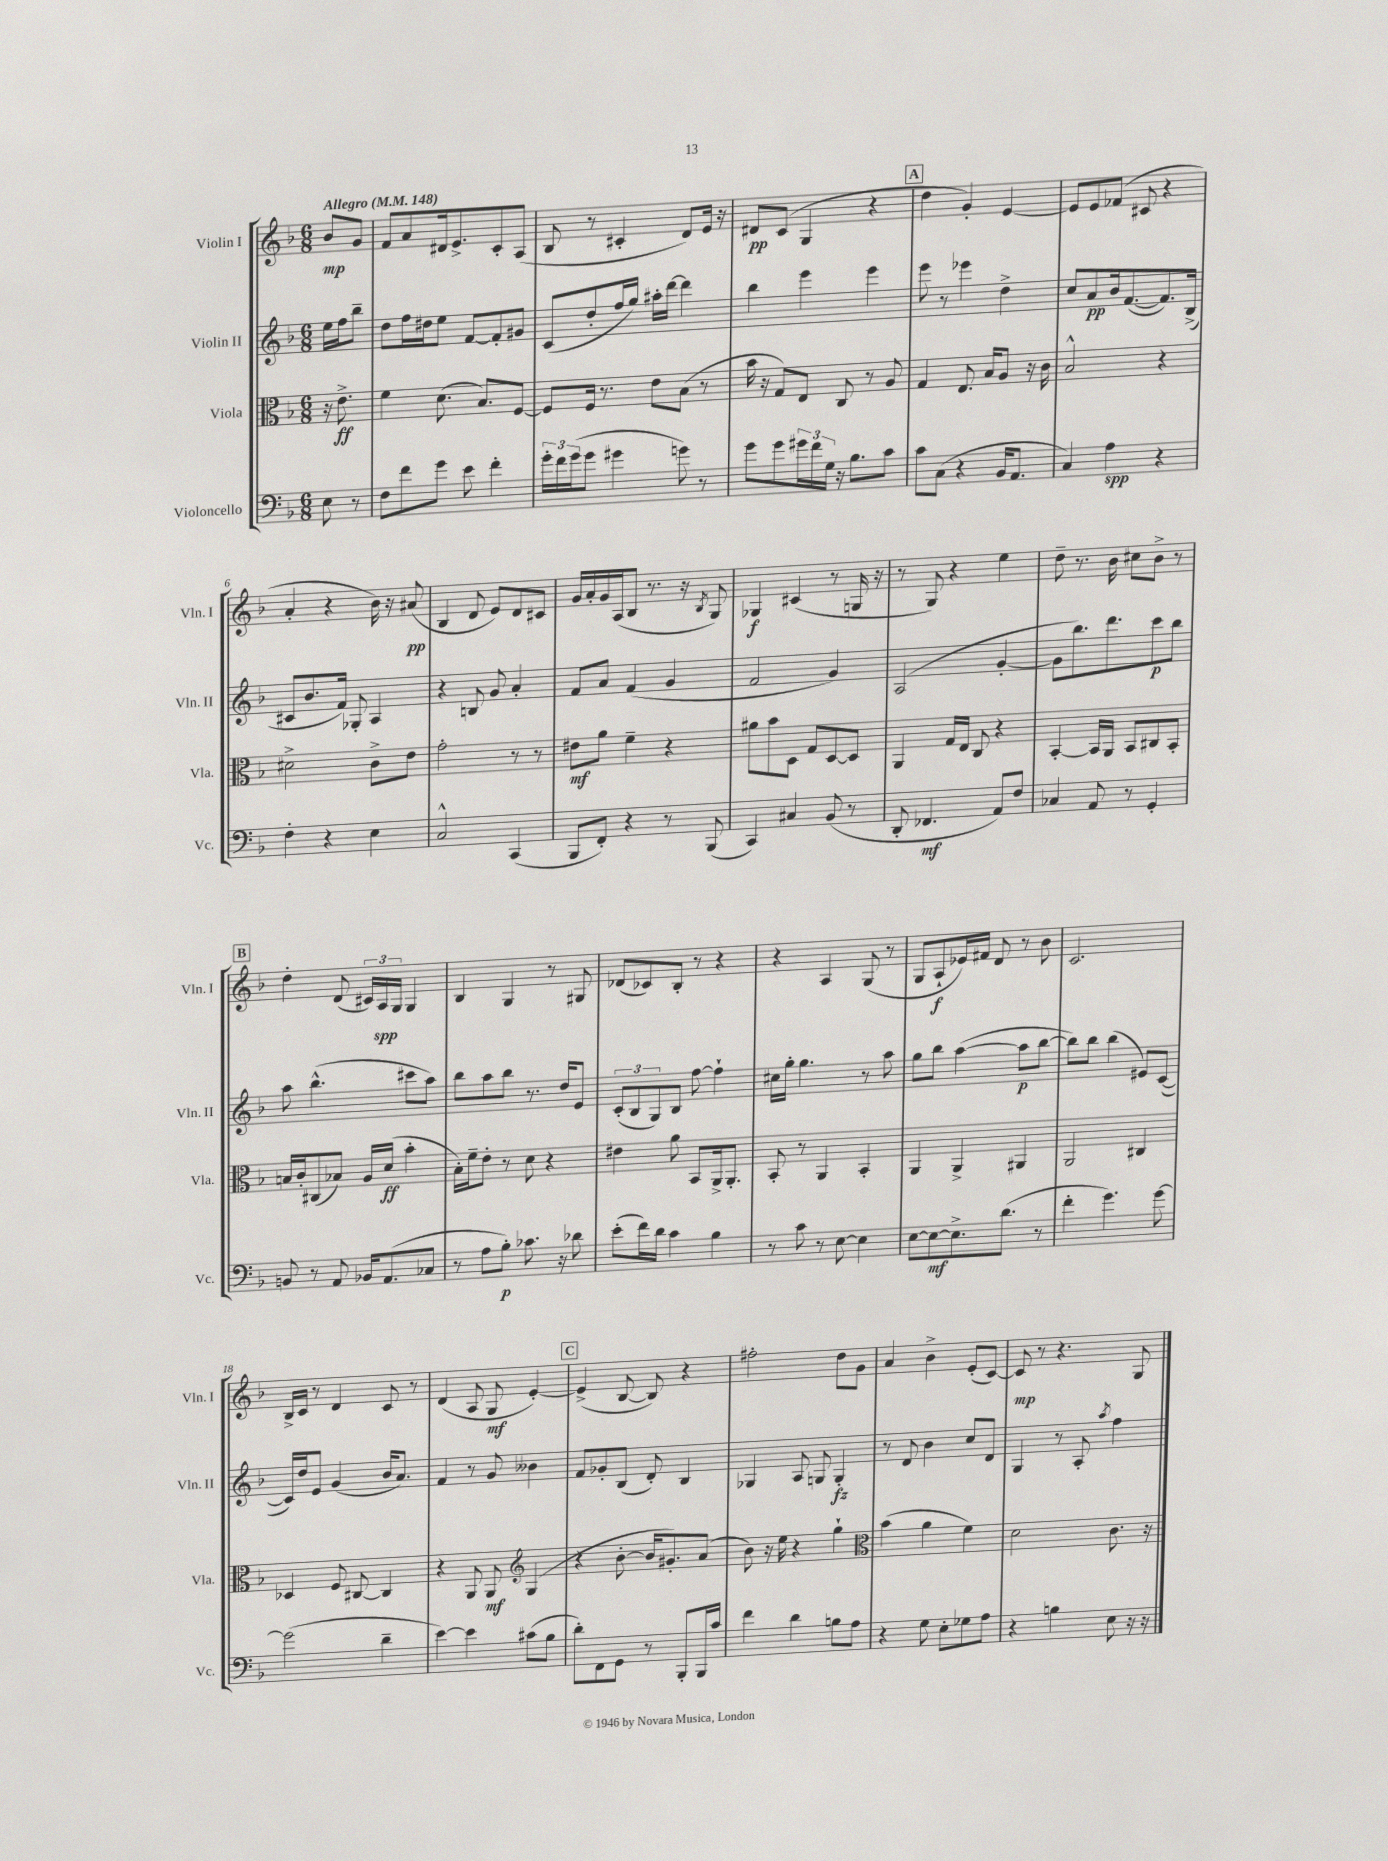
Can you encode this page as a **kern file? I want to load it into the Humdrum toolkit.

**kern	**kern	**kern	**kern
*staff4	*staff3	*staff2	*staff1
*clefF4	*clefC3	*clefG2	*clefG2
*k[b-]	*k[b-]	*k[b-]	*k[b-]
*M6/8	*M6/8	*M6/8	*M6/8
*MM148	*MM148	*MM148	*MM148
8E	16r	16ee	8b-
.	8.e^	16ff	.
8r	.	8bb-~	8g
=	=	=	=
8F	4f	8dd	8f
8f	.	16ff	8a
.	.	16dd#	.
8g	(8.d	8ee	16d#
.	.	.	8.e^
8e	.	[8f	.
.	8.B-)	.	.
4f'	.	8f']	8c'
.	[8F	8g#	(8A
=	=	=	=
24g'	8F]	(8c	8B-
24f	.	.	.
(24g	.	.	.
8g	16F	8dd'	8r
.	8.r	.	.
4g#	.	16ff	4c#'
.	.	16gg)	.
.	8e	16aa#'	.
.	.	[16ddd	.
8g)	(8B-	4ddd]	8d)
8r	8r	.	16e
.	.	.	16r
=	=	=	=
8g	16b-	4bb-	8d#
.	16r	.	.
8g	8G)	.	(8c
24g#	8E	4eee	4G
24f	.	.	.
24G	.	.	.
16r	8C	.	.
8.B-	.	.	.
.	8r	4eee	4r
8c	8A	.	.
=	=	=	=
8c	4G	8eee	4dd
(8C	.	8r	.
4r	8.E	4eee-	4g')
.	16B-	.	.
16BB-	8A	4dd^	[4e
8.AA	.	.	.
.	16r	.	.
.	16c	.	.
=	=	=	=
4C)	2B-^^	8cc	8e]
.	.	8a	8e
4A	.	16b-	(8f-
.	.	([8.f	.
.	.	.	8c#
4r	4r	8.f])	4r
.	.	(16B-^	.
=	=	=	=
4F'	2d#^	8c#	4a'
.	.	8.b-	.
4r	.	.	4r
.	.	16f)	.
.	.	8G-'	.
4E	8c^	4A	16b-)
.	.	.	16r
.	8e	.	(8a#
=	=	=	=
2C^^	2g'	4r	4B-
.	.	8B	8d
.	.	8g	8e)
(4CC	8r	4a'	8d
.	8r	.	8c#
=	=	=	=
8BBB-	8e#	8f	16g
.	.	.	16a'
8FF')	8a	8a	16g
.	.	.	(16A
4r	4f~	(4f	8B-
.	.	.	8.r
8r	4r	4g	.
.	.	.	16r
.	.	.	8qB-
(8BBB-	.	.	8G)
=	=	=	=
4CC)	8a#	2f	4G-
.	8b-	.	.
4C#	8D	.	(4c#
.	8G	.	.
(8BB-	[8D	4g)	8r
8r	8D]	.	16G
.	.	.	16r
=	=	=	=
8DD'	4AA	(2A	8r
4.FF-	.	.	8G)
.	16G	.	4r
.	16E	.	.
.	8C	.	.
8AA)	4r	[4g'	4ee
8F	.	.	.
=	=	=	=
4C-	[4BB-'	8g]	8dd~
.	.	8.bb-)	8.r
8AA	16BB-]	.	.
.	16AA	8.ddd	16b-
8r	8BB-	.	8cc#
4GG'	8C#	8ccc	8b-^
.	8BB-'	8bb-	8r
=	=	=	=
8BB	16B	8aa	4dd'
.	16c'	.	.
8r	(8C#	(4.bb-^^	.
8AA	8B-)	.	(8d
16BB-	16A	.	24c#)
.	.	.	24A
(8.AA	(16d	.	.
.	.	.	24G
.	4b-'	8ccc#	4G
8C-	.	8aa)	.
=	=	=	=
8r	16B-')	8bb-	4B-
.	16f~	.	.
8A	8e'	8aa	.
8B-')	8r	8bb-	4G
8.c-	8d	8.r	.
.	4r	.	8r
16r	.	16dd	.
8d-	.	8e	8G#
=	=	=	=
(8e'	4e#	(12c'	(8d-
.	.	12B-	.
16f)	.	.	8c-)
.	.	12G)	.
16d	.	.	.
4c	8a	8B-	8B-'
.	8BB-	[8ff	8r
4B-	16AA^	4ff`]	4r
.	8.AA'	.	.
=	=	=	=
8r	8BB-'	16cc#	4r
.	.	16gg'	.
8c	8r	4.gg	.
8r	4AA	.	4A
[8E	.	.	.
4E]	4BB-'	8r	(8G
.	.	8aa	8r
=	=	=	=
[8E	4AA	8gg	8G
8E_	.	8bb-	8A`
8.E^]	4AA^	([4aa	16e-)
.	.	.	16f#
.	.	.	8d
(8.d	.	.	.
.	4AA#	8aa]	8r
8r	.	[8bb-	8b-
=	=	=	=
4f'	2AA	8bb-])	2.c
.	.	8bb-	.
4.g)	.	(4bb-	.
.	4C#	8e#)	.
[8g	.	([8c	.
=	=	=	=
(2g]	4D-	16c])	16B-^
.	.	16dd	16c
.	.	8e	8r
.	8F	(4g	4d
.	[8C#	.	.
4d~	4C#]	16b-	8c
.	.	8.a)	.
.	.	.	8r
=	=	=	=
[4e)	4r	4f	(4d
4e]	8AA	8r	8A
.	8AA	8g	8G
*	*clefG2	*	*
(8c#	(4G	4b--	[4e')
8B-	.	.	.
=	=	=	=
8d')	4r	8f	(4e^]
8FF	.	8g-'	.
8GG	[8b-'	(8B-	[8B-
8r	16b-]	8d')	8B-])
.	8.g#')	.	.
8BBB-'	.	4B-	4r
16BBB-	(8a	.	.
16c	.	.	.
=	=	=	=
4f	8b-)	4G-	2ff#'
.	16r	.	.
.	16ee	.	.
4d	4r	8A	.
.	.	8G	.
8B	4gg`	4G'	8dd
8A	.	.	8g
=	=	=	=
*	*clefC3	*	*
4r	(4b-	8r	4a
.	.	8d	.
8G	4a	4b-	4b-^
8E'	.	.	.
8G-	4f)	8cc	(8e'
8A	.	8d	[8c)
=	=	=	=
4r	2d	4G	8c]
.	.	.	8r
4B	.	8r	4.r
.	.	8A'	.
.	.	8qaa	.
8E	8.c	4ff	.
16r	.	.	8G
16r	16r	.	.
==	==	==	==
*-	*-	*-	*-
